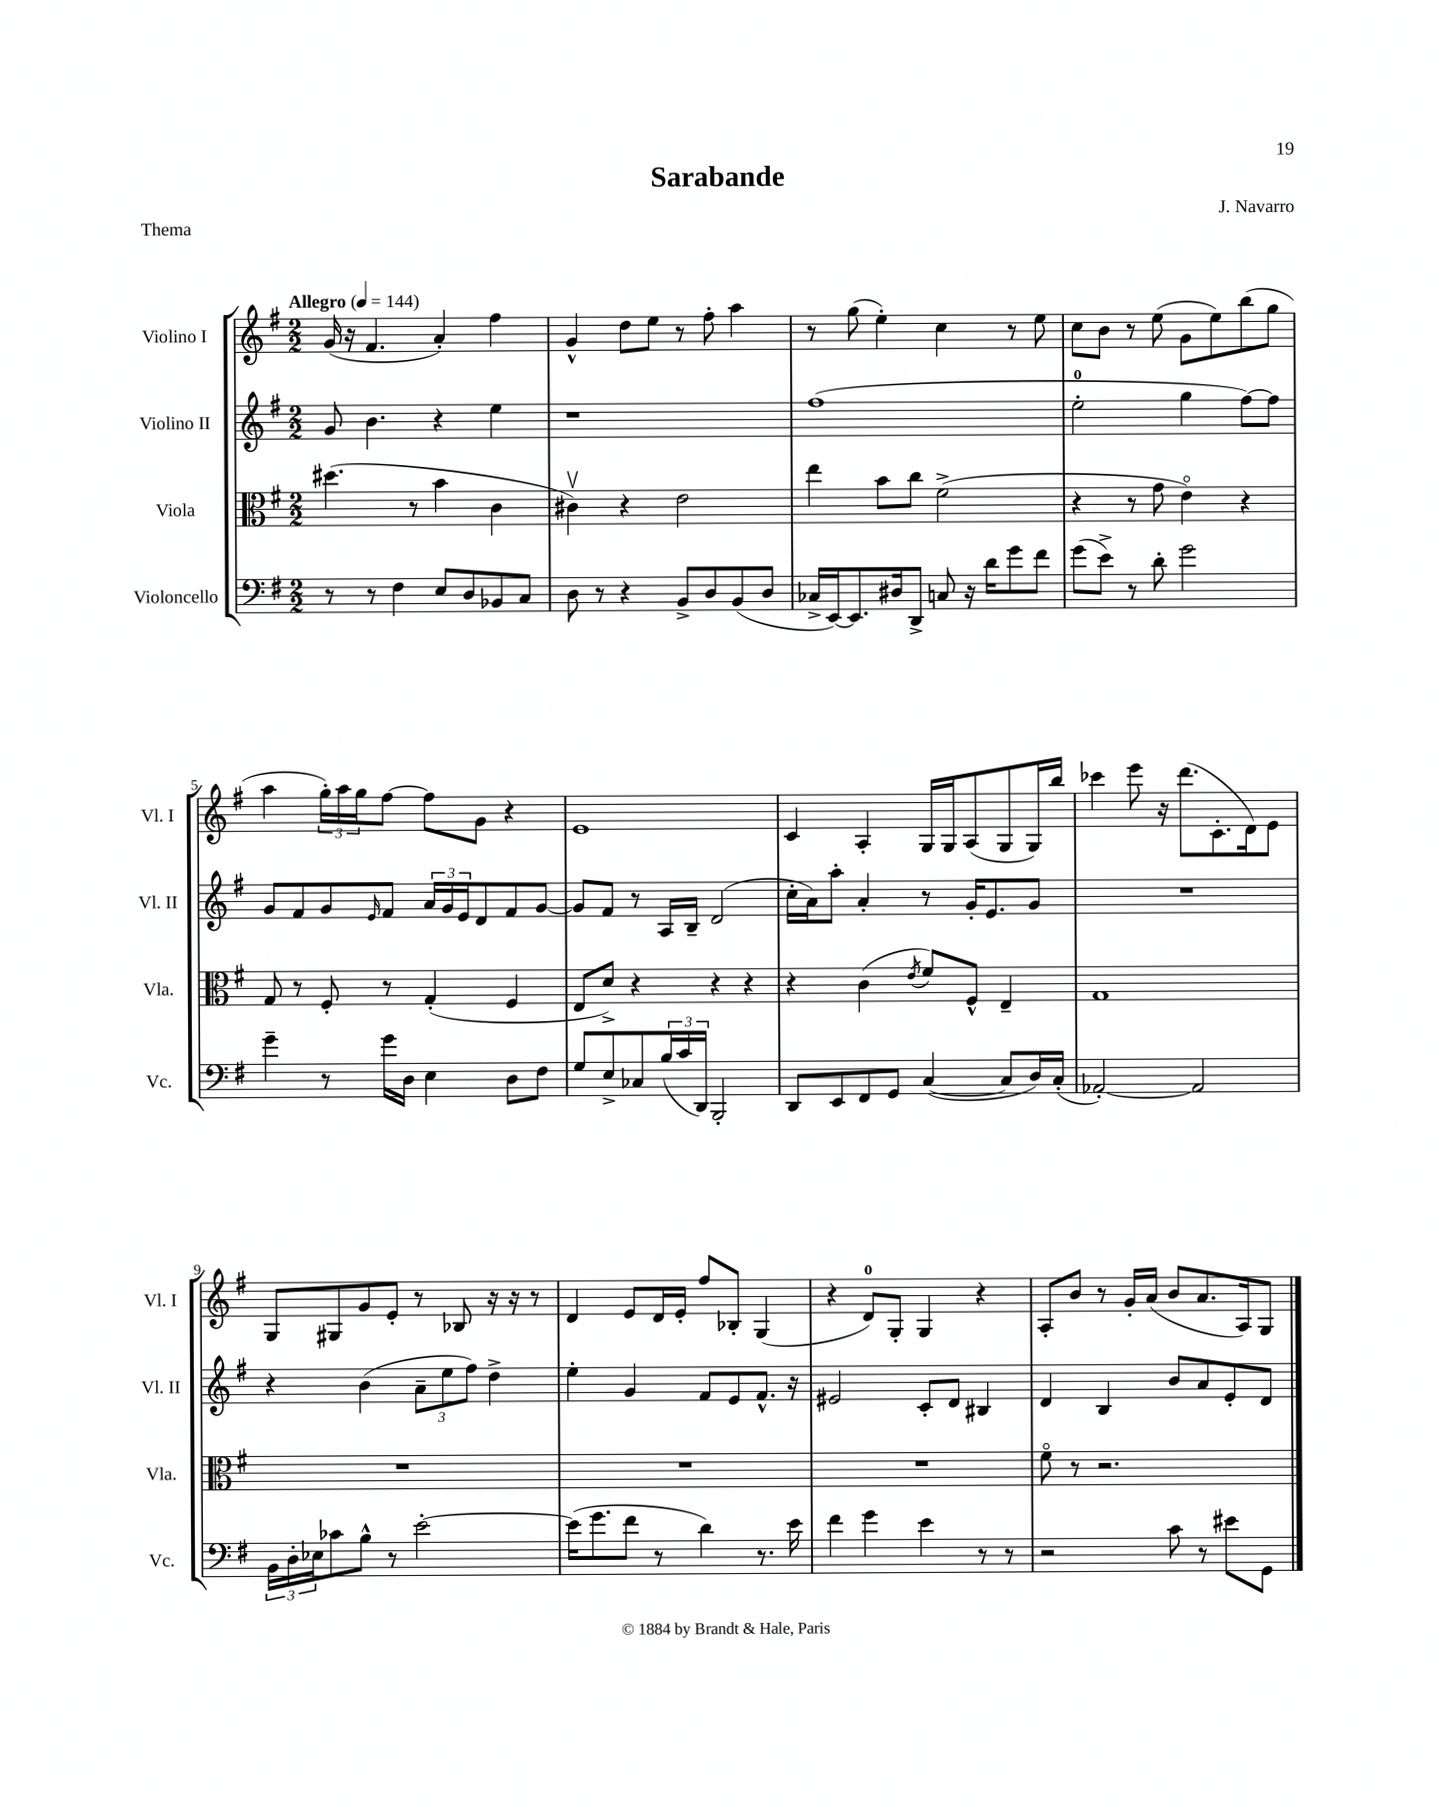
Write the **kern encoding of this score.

**kern	**kern	**kern	**kern
*staff4	*staff3	*staff2	*staff1
*clefF4	*clefC3	*clefG2	*clefG2
*k[f#]	*k[f#]	*k[f#]	*k[f#]
*M2/2	*M2/2	*M2/2	*M2/2
*MM144	*MM144	*MM144	*MM144
8r	(4.dd#	8g	(16g
.	.	.	16r
8r	.	4.b	4.f#
4F#	.	.	.
.	8r	.	.
8E	4b	4r	4a')
8D	.	.	.
8BB-	4c	4ee	4ff#
8C	.	.	.
=	=	=	=
8D	4c#v)	1r	4g^^
8r	.	.	.
4r	4r	.	8dd
.	.	.	8ee
8BB^	2e	.	8r
8D	.	.	8ff#'
(8BB	.	.	4aa
8D	.	.	.
=	=	=	=
16C-^	4ee	(1ff#	8r
[16EE)	.	.	.
8.EE]	.	.	(8gg
.	8b	.	4ee')
16D#	.	.	.
8DD^	8cc	.	.
8C	(2f#^	.	4cc
16r	.	.	.
16d	.	.	.
8g	.	.	8r
8f#	.	.	8ee
=	=	=	=
(8g	4r	2ee'	8cc
8e^)	.	.	8b
8r	8r	.	8r
8d'	8g	.	(8ee
2g	4eo)	4gg	8g
.	.	.	8ee)
.	4r	[8ff#)	(8bb
.	.	8ff#]	8gg
=	=	=	=
4g~	8G	8g	4aa
.	8r	8f#	.
8r	8F#'	8g	24gg')
.	.	.	24aa
.	.	.	24gg
.	.	16qqe	.
16g	8r	8f#	[8ff#
16D	.	.	.
4E	(4G'	24a	8ff#]
.	.	24g	.
.	.	24e	.
.	.	8d	8g
8D	4F#	8f#	4r
8F#	.	[8g	.
=	=	=	=
8G	8E	8g]	1e
8E^	8d^)	8f#	.
8C-	4r	8r	.
(24B	.	16A	.
24c	.	.	.
.	.	16B~	.
24DD)	.	.	.
2BBB'	4r	(2d	.
.	4r	.	.
=	=	=	=
8DD	4r	16cc'	4c
.	.	16a)	.
8EE	.	8aa'	.
8FF#	(4c	4a'	4A'
8GG	.	.	.
.	8qe	.	.
([4C	8f#)	8r	16G
.	.	.	16G
.	8F#^^	16g'	(8A
.	.	8.e	.
8C]	4E~	.	8G
16D)	.	8g	16G)
(16C'	.	.	16bb
=	=	=	=
[2AA-')	1G	1r	4ccc-
.	.	.	8eee
.	.	.	16r
.	.	.	(8.ddd
2AA-]	.	.	.
.	.	.	8.c'
.	.	.	16d)
.	.	.	8e
=	=	=	=
24BB	1r	4r	8G
24D'	.	.	.
24E-	.	.	.
8c-	.	.	8G#
8B^^	.	(4b	8g
8r	.	.	8e'
[2e'	.	12a~	8r
.	.	12ee	.
.	.	.	8B-
.	.	12ff#)	.
.	.	4dd^	16r
.	.	.	16r
.	.	.	8r
=	=	=	=
(16e]	1r	4ee'	4d
8.g	.	.	.
8f#	.	4g	8e
8r	.	.	16d
.	.	.	16e'
4d)	.	8f#	8ff#
.	.	8e	8B-'
8.r	.	8.f#^^	(4G
16e	.	16r	.
=	=	=	=
4f#	1r	2e#	4r
4g	.	.	8d)
.	.	.	8G'
4e	.	8c'	4G
.	.	8d	.
8r	.	4B#	4r
8r	.	.	.
=	=	=	=
2r	8f#o	4d	8A'
.	8r	.	8b
.	2.r	4B	8r
.	.	.	16g'
.	.	.	(16a
8c	.	8b	8b
8r	.	8a	8.a
8e#	.	8e'	.
.	.	.	16A)
8GG	.	8d	8G
==	==	==	==
*-	*-	*-	*-
